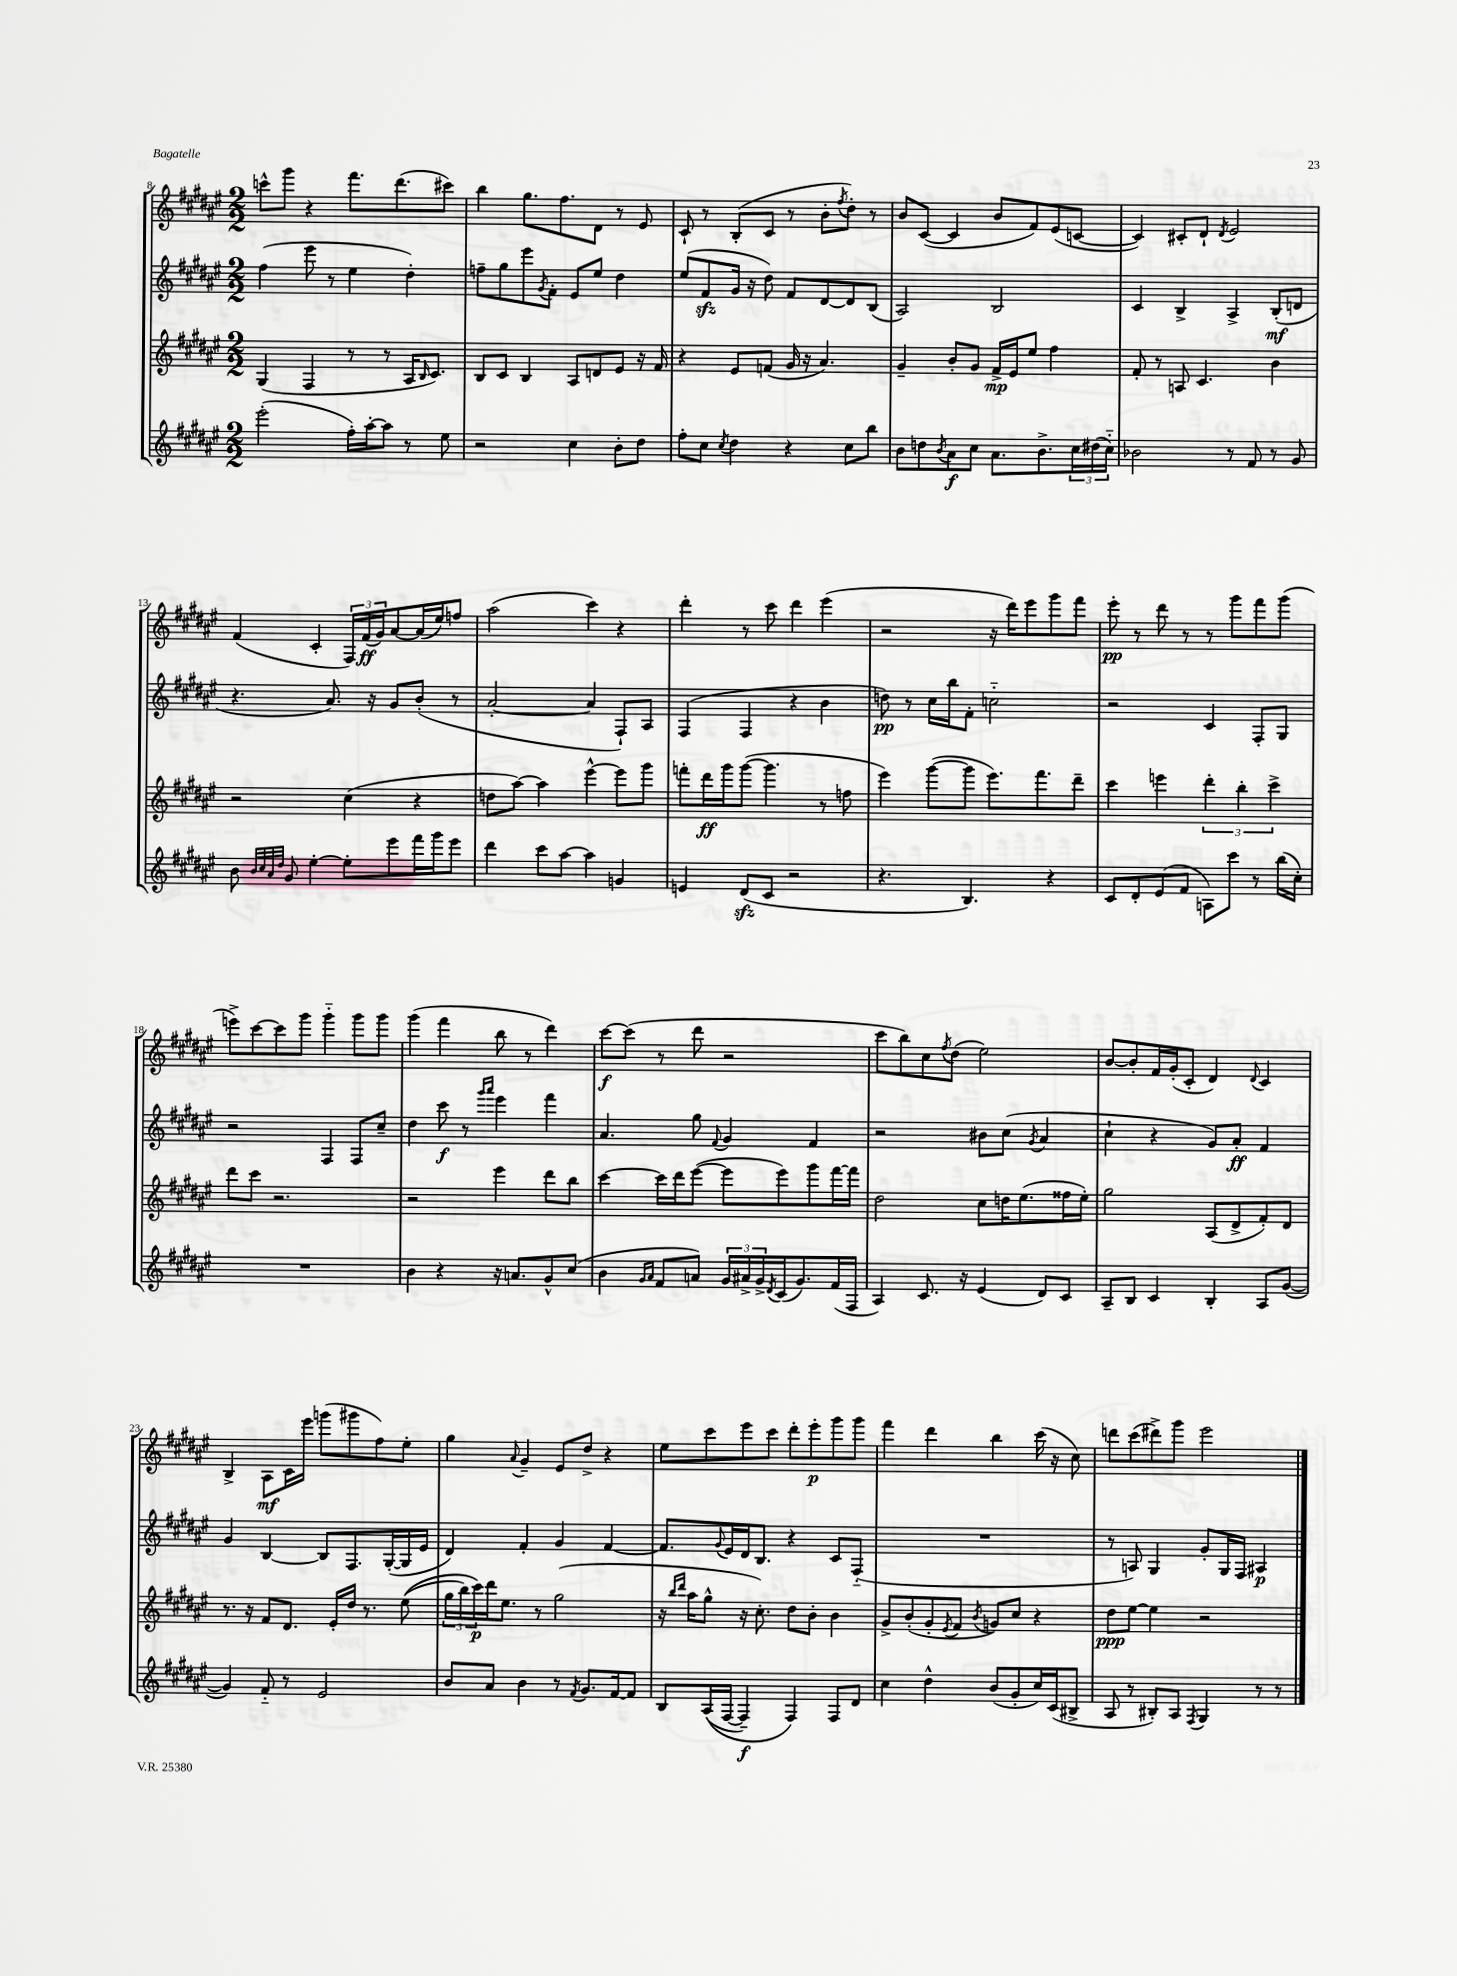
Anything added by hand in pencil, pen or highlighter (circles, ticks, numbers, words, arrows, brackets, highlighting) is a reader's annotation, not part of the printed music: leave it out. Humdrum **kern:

**kern	**kern	**kern	**kern
*staff4	*staff3	*staff2	*staff1
*clefG2	*clefG2	*clefG2	*clefG2
*k[f#c#g#d#a#e#]	*k[f#c#g#d#a#e#]	*k[f#c#g#d#a#e#]	*k[f#c#g#d#a#e#]
*M2/2	*M2/2	*M2/2	*M2/2
(2eee#'\	(4G#/	(4ff#\	8ccc^^\L
.	.	.	8ggg#\J
.	4F#/	8eee#\	4r
.	.	8r	.
16ff#'\LL)	8r	4ee#\	8.fff#\L
[16aa#'\J	.	.	.
8aa#\]J	8r	.	.
.	.	.	(8.ddd#\
8r	16A#/LK	4dd#'\)	.
.	16qqB/	.	.
.	8.c#/J)	.	.
8ee#\	.	.	8ccc#\J)
=	=	=	=
2r	8B/L	8ff~\L	4bb\
.	8c#/J	8gg#\	.
.	4B/	8eee#\	8.gg#\L
.	.	8qg#/	.
.	.	8f#'\J	.
.	.	.	8.ff#\
4cc#\	8A#/L	8e#/L	.
.	8d/	8ee#/J	8d#\J
8b'\L	8e#/J	4dd#\	8r
8dd#\J	16r	.	8e#/
.	16f#/	.	.
=	=	=	=
8ff#'\L	4r	(8ee#/L	8c#`/
8cc#\J	.	8f#/	8r
8qcc#/	.	.	.
4dd#\	8e#/L	16g#/Jk	(8B'/L
.	.	16r	.
.	(8f/J	8dd#\)	8c#/J
4r	16g#/	8f#/L	8r
.	16r	.	.
.	4.a#/)	[8d#/	8b'\L
.	.	.	8qff#/
8cc#\L	.	8d#/]	8dd#'\J)
8bb\J	.	(8B/J	8r
=	=	=	=
8b\L	4g#~/	2A#/)	8b/L
8dd\	.	.	([8c#/J
8qb/	.	.	.
8a#\	8b'/L	.	4c#/]
8cc#\J	8g#/J	.	.
8.a#\L	16f#^/LL	2B/	8b/L
.	16e#/J	.	.
.	8ee#/J	.	8f#/)
8.b^\	.	.	.
.	4ff#\	.	(8e#/
24cc#\L	.	.	[8c/J
(24dd#\	.	.	.
24cc#'~\JJ)	.	.	.
=	=	=	=
2b-\	8f#'/	4c#/	4c/])
.	8r	.	.
.	8A/	4B^/	8c#'/L
.	4.c#/	.	8d#`/J
.	.	.	8qd#/
8r	.	4A#^/	2e#/
8f#/	.	.	.
8r	4b\	(8B'/L	.
8g#/	.	8d/J	.
=	=	=	=
8b\	2r	4.r	(4f#/
32qqb/LLL	.	.	.
32qqcc#/	.	.	.
32qqa#/	.	.	.
32qqdd#/JJJ	.	.	.
8g#/	.	.	.
[4ee#'\	.	.	4c#'/
.	.	8.a#/)	.
8ee#'\]L	(4cc#\	.	24F#/LL)
.	.	.	(24f#/
.	.	16r	.
.	.	.	24g#/J)
8eee#\	.	8g#/L	[8a#/
16fff#\L	4r	(8b'/J	(16a#/]L
16ggg#\J	.	.	16ee#/J)
8eee#\J	.	8r	8ff/J
=	=	=	=
4ddd#\	8dd\L	[2a#'/	(2aa#\
.	[8aa#\J)	.	.
8ccc#\L	4aa#\]	.	.
[8aa#\J	.	.	.
4aa#\]	[4eee#^^\	4a#/]	4ccc#\)
4g/	8eee#\]L	8F#`/L)	4r
.	8ggg#\J	8A#/J	.
=	=	=	=
4e/	8fff'\L	(4F#/	4ddd#'\
.	16ddd#\L	.	.
.	16ggg#\J	.	.
(8d#/L	([8ggg#\J	4F#/	8r
8c#/J	4.ggg#\]	.	8ccc#\
2r	.	4r	4ddd#\
.	8r	4b\	(4eee#\
.	8ff\	.	.
=	=	=	=
4.r	4eee#\)	8dd\)	2r
.	.	8r	.
.	([8ggg#\L	16cc#\LL	.
.	.	16bb\J	.
4.B/)	8ggg#\]J	8f#'\J	.
.	8.eee#\L)	2cc'~\	16r
.	.	.	16ddd#\LK)
.	.	.	8eee#\
.	8.fff#\	.	.
4r	.	.	8ggg#\
.	8ddd#~\J	.	8fff#\J
=	=	=	=
8c#/L	4ccc#\	2r	8eee#'\
8d#'/	.	.	8r
(8e#/	4eee\	.	8ddd#\
8f#/J	.	.	8r
8A\L)	6ddd#'\	4c#/	8r
8ccc#\J	.	.	8ggg#\L
.	6bb'\	.	.
8r	.	8F#'/L	8fff#\
.	6ccc#^\	.	.
(16bb\LL	.	8G#/J	(8ggg#\J
16cc#'\JJ)	.	.	.
=	=	=	=
1r	8ddd#\L	2r	8eee^\L)
.	8ccc#\J	.	[8ccc#\
.	2.r	.	8ccc#\]
.	.	.	8ggg#\J
.	.	4F#/	4ggg#'~\
.	.	8F#/L	8ggg#\L
.	.	8cc#~/J	8ggg#\J
=	=	=	=
4b\	2r	4dd#\	(4ggg#\
4r	.	8ccc#\	4fff#\
.	.	8r	.
.	.	16qqggg#/LL	.
.	.	16qqaaa#/JJ	.
16r	4eee#\	4eee#\	8bb\
8.a/L	.	.	.
.	.	.	8r
8g#^^/	8ddd#\L	4fff#\	4ddd#\)
(8cc#/J	8bb\J	.	.
=	=	=	=
4b\	[4ccc#\	4.a#/	[8ccc#\L
.	.	.	(8ccc#\]J
16qqg#/LL	.	.	.
16qqa#/JJ	.	.	.
8f#/L	16ccc#\]LL	.	8r
.	16ddd#\J	.	.
8a/J)	([8eee#\J	8gg#\	8ddd#\
.	.	8qqf#/	.
24g#/LL	8eee#\]L	4g#/	2r
24a#^/	.	.	.
24g#^/	.	.	.
8qd#/	.	.	.
(16c#/J	8eee#\)	.	.
8.g#/)	.	.	.
.	8ggg#\	4f#/	.
(16f#/L	[16fff#\L	.	.
16F#/JJ	16fff#\]JJ	.	.
=	=	=	=
4A#/)	2dd#\	2r	8ccc#\L
.	.	.	8bb\)
8.c#/	.	.	8cc#\
.	.	.	8qff#/
.	.	.	(8dd#\J
16r	.	.	.
(4e#/	8cc#\L	8b#\L	2ee#\)
.	16dd\K	(8cc#\J	.
.	(8.ee#\	.	.
.	.	8qg#/	.
8d#/L)	.	4a#/	.
8c#/J	16ff##\L	.	.
.	16ee#'\JJ)	.	.
=	=	=	=
8A#~/L	2gg#\	4cc#`\	[8b/L
8B/J	.	.	8b'/]
4c#/	.	4r	16f#/L
.	.	.	(16g#'/J
.	.	.	8c#'/J
4B'/	(8A#/L	8g#/L)	4d#/)
.	8d#^/	8a#'/J	.
.	.	.	8qqd#/
8A#/L	8f#'/)	4f#/	4c#/
([8g#/J	8d#/J	.	.
=	=	=	=
4g#/])	8.r	4g#/	4B^/
.	16r	.	.
8f#'~/	8f#/L	[4B/	8A#\L
8r	8.d#/J	.	16c#\L
.	.	.	16eee#\JJ
2e#/	.	8B/]L	(8ggg\L
.	16e#'/LL	.	.
.	16dd#/JJ	8.F#/	8ggg#\
.	8.r	.	.
.	.	.	8ff#\)
.	.	([16G#'/L	.
.	&((8ee#\	16G#/]	8ee#'\J
.	.	16e#/JJ	.
=	=	=	=
8b/L	24gg#\LL	4d#/)	4gg#\
.	24bb\)	.	.
.	24ccc#\&)	.	.
8a#/J	16ddd#\J	.	.
.	8.ee#\J	.	.
.	.	.	8qqa#/
4b\	.	4f#'/	4g#~/
.	8r	.	.
8r	(2gg#\	4g#/	8e#/L
8qf#/	.	.	.
8.g#/L	.	.	8dd#^/J
.	.	[4f#/	4r
[16f#/k	.	.	.
8f#/]J	.	.	.
=	=	=	=
8B/L	16r	8.f#/]L	8ee#\L
.	16qqbb/LL	.	.
.	16qqddd#/JJ	.	.
.	16aa#\LK	.	.
&((16A#/L	8gg#^^\J	.	8ccc#\
.	.	8qqg#/	.
[16F#/JJ	.	16e#/L	.
4F#~/])	16r	16d#/J	8eee#\
.	8.cc#'\)	8.B/J	.
.	.	.	8ccc#\J
4F#/&)	8dd#\L	4r	8ddd#'\L
.	8b'\J	.	8eee#'\
8F#/L	4b\	8c#/L	8ggg#\
8d#/J	.	(8F#'~/J	8ggg#\J
=	=	=	=
4cc#\	8g#^/L	1r	4fff#\
.	(8b'/	.	.
4dd#^^\	8g#'/	.	4ddd#\
.	8qe#/	.	.
.	8f#/J	.	.
.	8qb/	.	.
(8b/L	8g/L)	.	4bb\
8g#'/	8cc#/J	.	.
16cc#/L)	4r	.	(16ccc#\
(16c#/J	.	.	16r
8B#^/J	.	.	8cc#\)
=	=	=	=
8A#/	8dd#\L	8r	8ddd\L
8r	[8ee#\J	8A/)	(8ccc#\
8B#'/L)	4ee#\]	4G#/	8ddd#^\)
8A#/J	.	.	8ggg#\J
8qF#/	.	.	.
4G#/	2r	8g#'/L	2eee#\
.	.	16G#/L	.
.	.	16F#/JJ	.
8r	.	4A#/	.
8r	.	.	.
==	==	==	==
*-	*-	*-	*-
